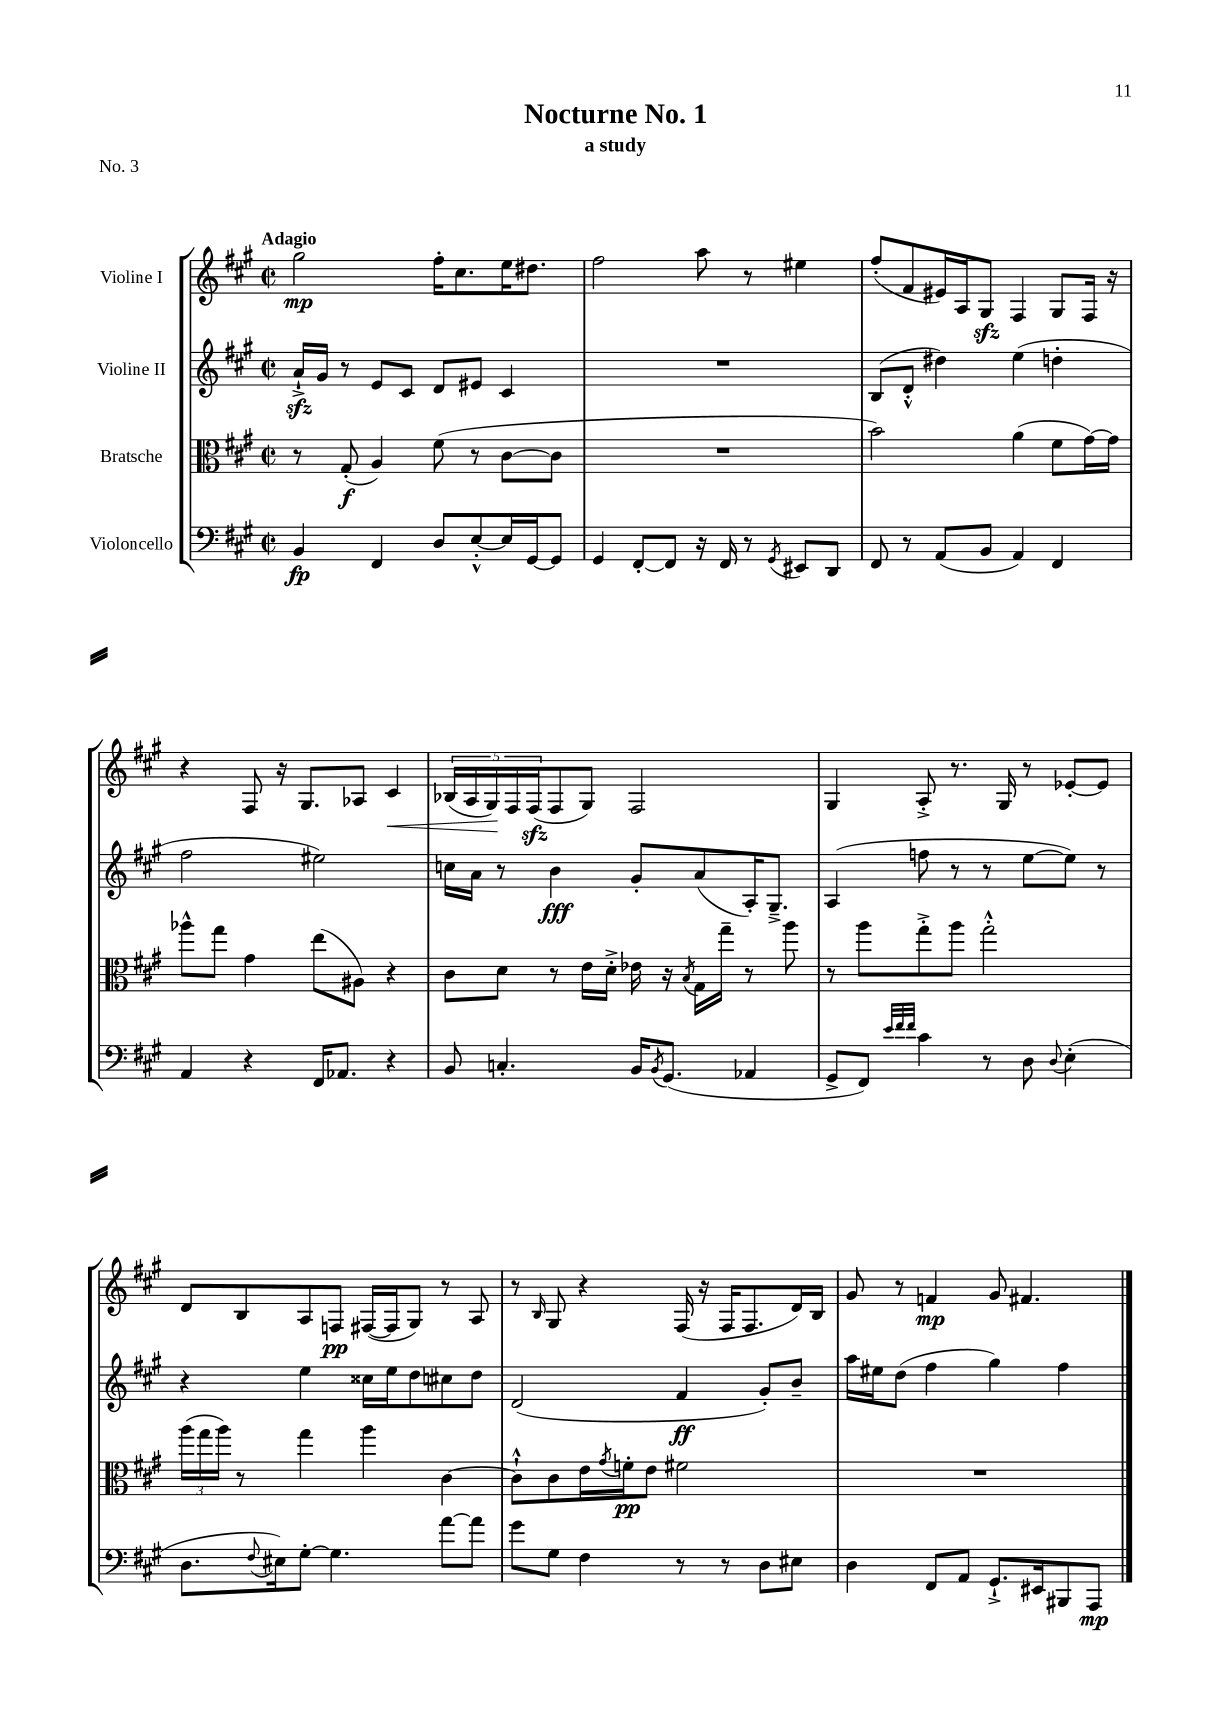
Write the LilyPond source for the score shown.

\header { title = "Nocturne No. 1" subtitle = "a study" piece = "No. 3" }
<<
\new StaffGroup <<
\new Staff = "s0" \with { instrumentName = "Violine I" } {
    \clef treble \key a \major \defaultTimeSignature \time 2/2 \tempo "Adagio"
    gis''2\mp fis''16-. cis''8. e''16 dis''8. |
    fis''2 a''8 r8 eis''4 |
    fis''8-.( fis'8 eis'16) a16 gis8\sfz fis4 gis8 fis16 r16 |
    r4 fis8 r16 gis8. aes8 cis'4\< |
    \tuplet 5/4 { bes16( a16 gis16\!) fis16 fis16\sfz( } fis8 gis8) fis2 |
    gis4 a8-.-> r8. gis16 r8 ees'8~-. ees'8 |
    d'8 b8 a8 f8\pp fis16~( fis16 gis8) r8 a8 |
    r8 \grace { b16 } gis8 r4 fis16( r16 fis16 fis8. d'16) b16 |
    gis'8 r8 f'4\mp gis'8 fis'4. \bar "|." |
}
\new Staff = "s1" \with { instrumentName = "Violine II" } {
    \clef treble \key a \major \defaultTimeSignature \time 2/2
    a'16-!->\sfz gis'16 r8 e'8 cis'8 d'8 eis'8 cis'4 |
    R1 |
    b8( d'8-.-^ dis''4) e''4( d''4-. |
    fis''2 eis''2) |
    c''16 a'16 r8 b'4\fff gis'8-. a'8( a16-.) gis8.---> |
    a4( f''8 r8 r8 e''8~ e''8) r8 |
    r4 e''4 cisis''16 e''16 d''8 cis''8 d''8 |
    d'2( fis'4\ff gis'8-.) b'8-- |
    a''16 eis''16 d''8( fis''4 gis''4) fis''4 \bar "|." |
}
\new Staff = "s2" \with { instrumentName = "Bratsche" } {
    \clef alto \key a \major \defaultTimeSignature \time 2/2
    r8 gis8-.\f( a4) fis'8( r8 cis'8~ cis'8 |
    R1 |
    b'2) a'4( fis'8 gis'16~) gis'16 |
    aes''8-^ gis''8 gis'4 e''8( ais8) r4 |
    cis'8 d'8 r8 e'16 d'16-.-> ees'16 r16 \acciaccatura { b8 } gis16 gis''16-- r8 a''8 |
    r8 a''8 gis''8-.-> a''8 gis''2-.-^ |
    \tuplet 3/2 { a''16( gis''16 a''16) } r8 gis''4 a''4 cis'4~ |
    cis'8-!-^ cis'8 e'16 \acciaccatura { gis'8 } f'16-.\pp e'8 fis'2 |
    R1 \bar "|." |
}
\new Staff = "s3" \with { instrumentName = "Violoncello" } {
    \clef bass \key a \major \defaultTimeSignature \time 2/2
    b,4\fp fis,4 d8 e8~-.-^ e16 gis,16~ gis,8 |
    gis,4 fis,8~-. fis,8 r16 fis,16 r8 \acciaccatura { gis,8 } eis,8 d,8 |
    fis,8 r8 a,8( b,8 a,4) fis,4 |
    a,4 r4 fis,16 aes,8. r4 |
    b,8 c4.-. b,16 \acciaccatura { b,8 } gis,8.( aes,4 |
    gis,8-> fis,8) \grace { e'32 fis'32 fis'32 } cis'4 r8 d8 \appoggiatura { d8 } e4-.( |
    d8. \appoggiatura { fis8 } eis16) gis8~-. gis4. a'8~ a'8 |
    gis'8 gis8 fis4 r8 r8 d8 eis8 |
    d4 fis,8 a,8 gis,8.-!-> eis,16 bis,,8 a,,8\mp \bar "|." |
}
>>
>>
\layout { \context { \Score \remove "Bar_number_engraver" } }
